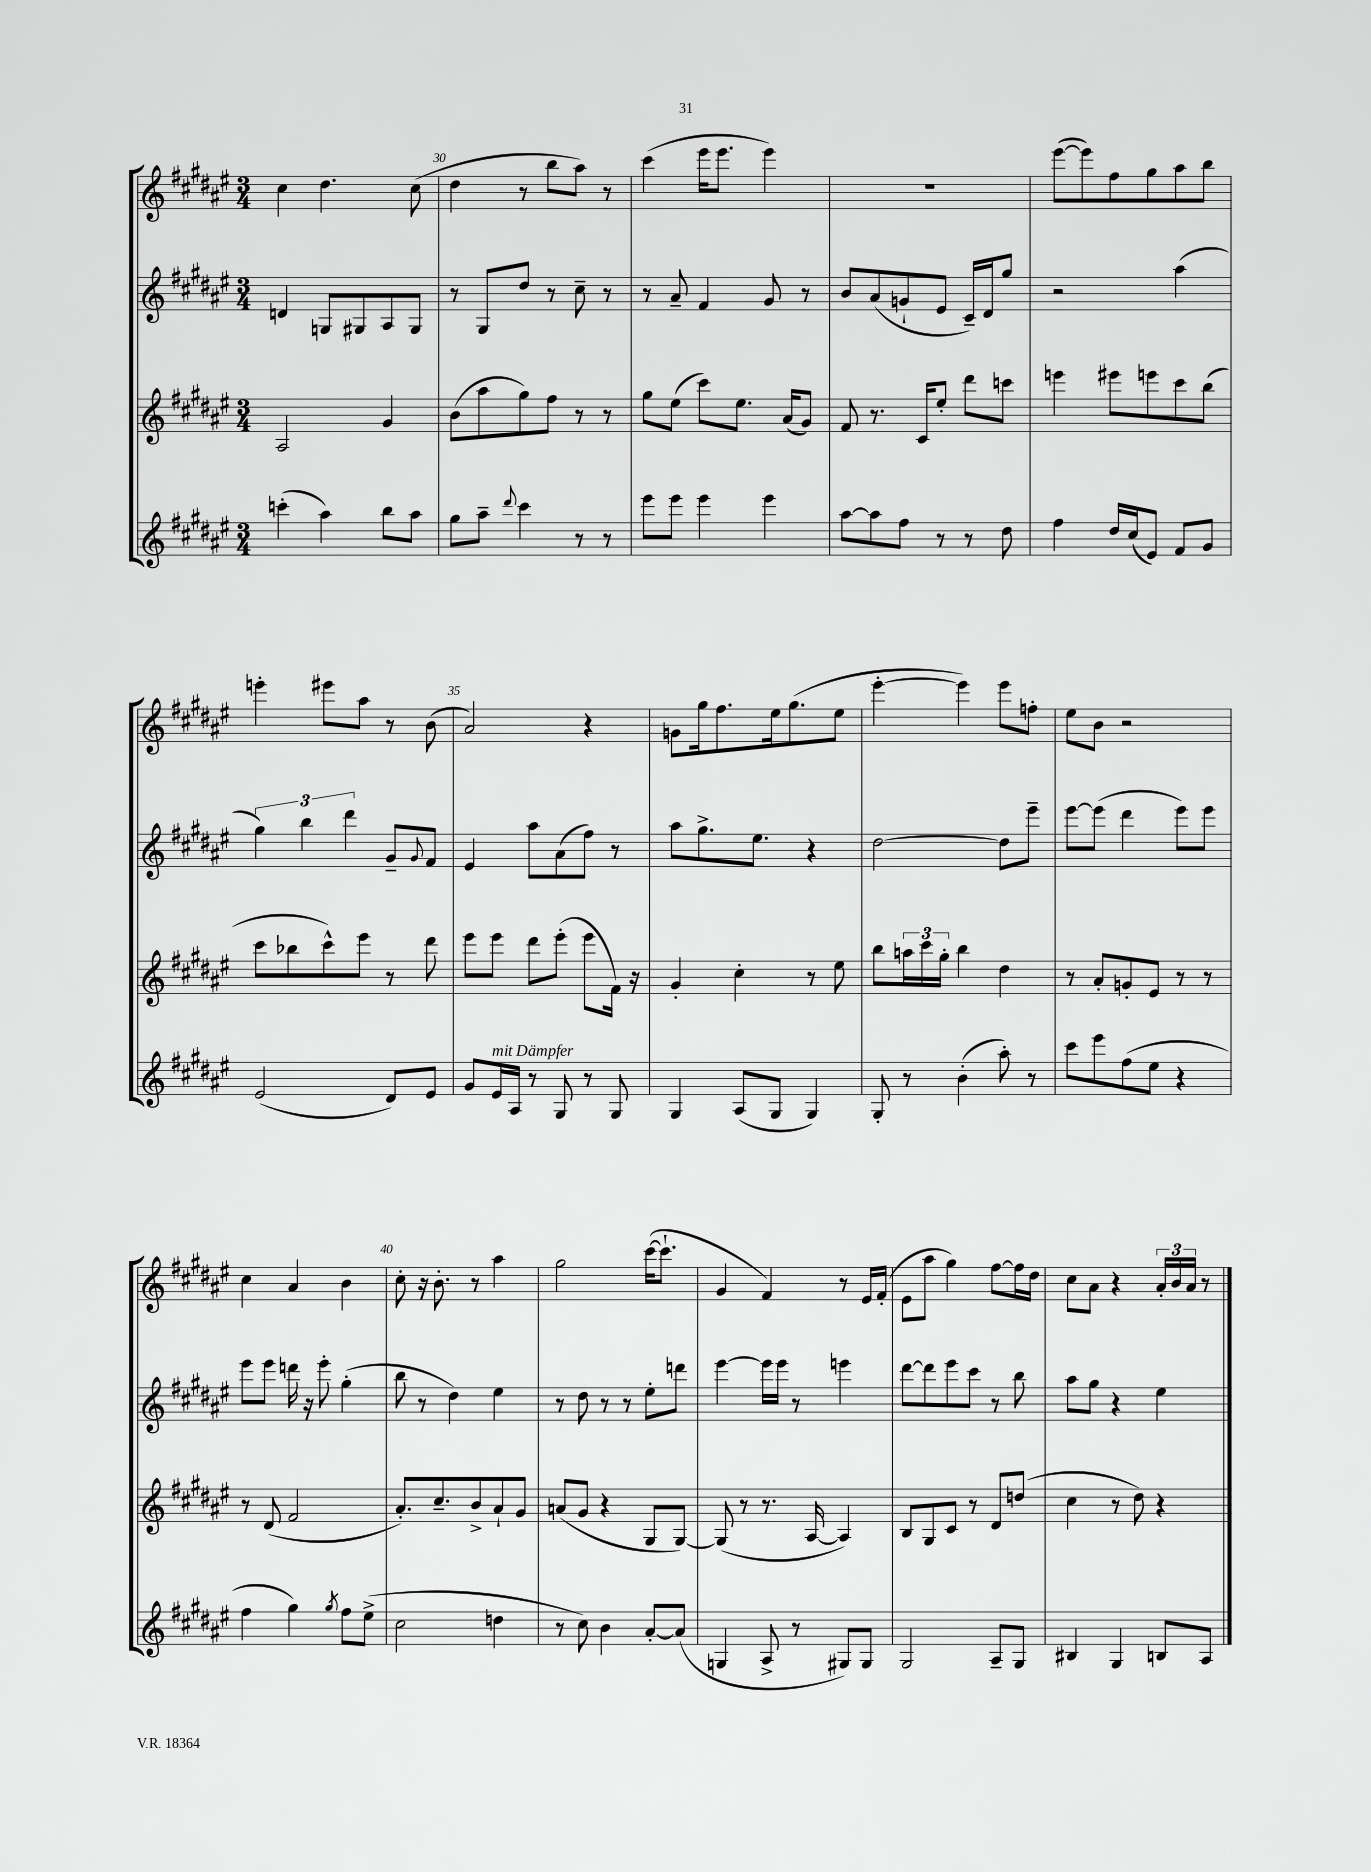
<<
\new StaffGroup <<
\new Staff = "s0" {
    \clef treble \key fis \major \numericTimeSignature \time 3/4
    cis''4 dis''4. cis''8( |
    dis''4 r8 b''8 ais''8) r8 |
    cis'''4( eis'''16 eis'''8. eis'''4) |
    R2. |
    eis'''8~( eis'''8) fis''8 gis''8 ais''8 b''8 |
    e'''4-. eis'''8 ais''8 r8 b'8( |
    ais'2) r4 |
    g'8 gis''16 fis''8. eis''16 gis''8.( eis''8 |
    eis'''4~-. eis'''4) eis'''8 f''8-. |
    eis''8 b'8 r2 |
    cis''4 ais'4 b'4 |
    cis''8-. r16 b'8.-. r8 ais''4 |
    gis''2 cis'''16~( cis'''8.-! |
    gis'4 fis'4) r8 eis'16 fis'16-.( |
    eis'8 ais''8 gis''4) fis''8~ fis''16 dis''16 |
    cis''8 ais'8 r4 \tuplet 3/2 { ais'16-. b'16 ais'16 } r8 \bar "|." |
}
\new Staff = "s1" {
    \clef treble \key fis \major \numericTimeSignature \time 3/4
    d'4 g8 gis8 ais8 gis8 |
    r8 gis8 dis''8 r8 cis''8-- r8 |
    r8 ais'8-- fis'4 gis'8 r8 |
    b'8 ais'8( g'8-! eis'8 cis'16--) dis'16 gis''8 |
    r2 ais''4( |
    \tuplet 3/2 { gis''4) b''4 dis'''4 } gis'8-- \appoggiatura { gis'8 } fis'8 |
    eis'4 ais''8 ais'8( fis''8) r8 |
    ais''8 gis''8.-> eis''8. r4 |
    dis''2~ dis''8 eis'''8-- |
    eis'''8~ eis'''8( dis'''4 eis'''8) eis'''8 |
    eis'''8 eis'''8 d'''16 r16 eis'''8-. gis''4-.( |
    b''8 r8 dis''4) eis''4 |
    r8 dis''8 r8 r8 eis''8-. d'''8 |
    eis'''4~ eis'''16 eis'''16 r8 e'''4 |
    dis'''8~ dis'''8 eis'''8 cis'''8 r8 b''8 |
    ais''8 gis''8 r4 eis''4 \bar "|." |
}
\new Staff = "s2" {
    \clef treble \key fis \major \numericTimeSignature \time 3/4
    ais2 gis'4 |
    b'8( ais''8 gis''8) fis''8 r8 r8 |
    gis''8 eis''8( cis'''8) eis''8. ais'16( gis'8) |
    fis'8 r8. cis'16 eis''8-. dis'''8 c'''8 |
    e'''4 eis'''8 e'''8 cis'''8 b''8( |
    cis'''8 bes''8 cis'''8-^) eis'''8 r8 dis'''8 |
    eis'''8 eis'''8 dis'''8 eis'''8-.( eis'''8 fis'16) r16 |
    gis'4-. cis''4-. r8 eis''8 |
    b''8 \tuplet 3/2 { a''16 cis'''16 gis''16-. } b''4 dis''4 |
    r8 ais'8-. g'8-. eis'8 r8 r8 |
    r8 dis'8( fis'2 |
    ais'8.-.) cis''8.-- b'8-> ais'8-! gis'8 |
    a'8( gis'8 r4 gis8 gis8~) |
    gis8( r8 r8. ais16~ ais4) |
    b8 gis8 cis'8 r8 dis'8 d''8( |
    cis''4 r8 dis''8) r4 \bar "|." |
}
\new Staff = "s3" {
    \clef treble \key fis \major \numericTimeSignature \time 3/4
    c'''4-.( ais''4) b''8 ais''8 |
    gis''8 ais''8-- \appoggiatura { dis'''8 } cis'''4 r8 r8 |
    eis'''8 eis'''8 eis'''4 eis'''4 |
    ais''8~ ais''8 fis''8 r8 r8 dis''8 |
    fis''4 dis''16 cis''16( eis'8) fis'8 gis'8 |
    eis'2( dis'8) eis'8 |
    gis'8 eis'16^\markup { \italic "mit Dämpfer" } ais16 r8 gis8 r8 gis8 |
    gis4 ais8( gis8 gis4) |
    gis8-. r8 b'4-.( ais''8-.) r8 |
    cis'''8 eis'''8 fis''8( eis''8 r4 |
    fis''4 gis''4) \acciaccatura { gis''8 } fis''8 eis''8->( |
    cis''2 d''4 |
    r8 cis''8) b'4 ais'8~-. ais'8( |
    g4 ais8-> r8 gis8) gis8 |
    gis2 ais8-- gis8 |
    bis4 gis4 b8 ais8 \bar "|." |
}
>>
>>
\layout { \context { \Score currentBarNumber = #29 \override BarNumber.break-visibility = ##(#f #t #t) barNumberVisibility = #(every-nth-bar-number-visible 5) } }
